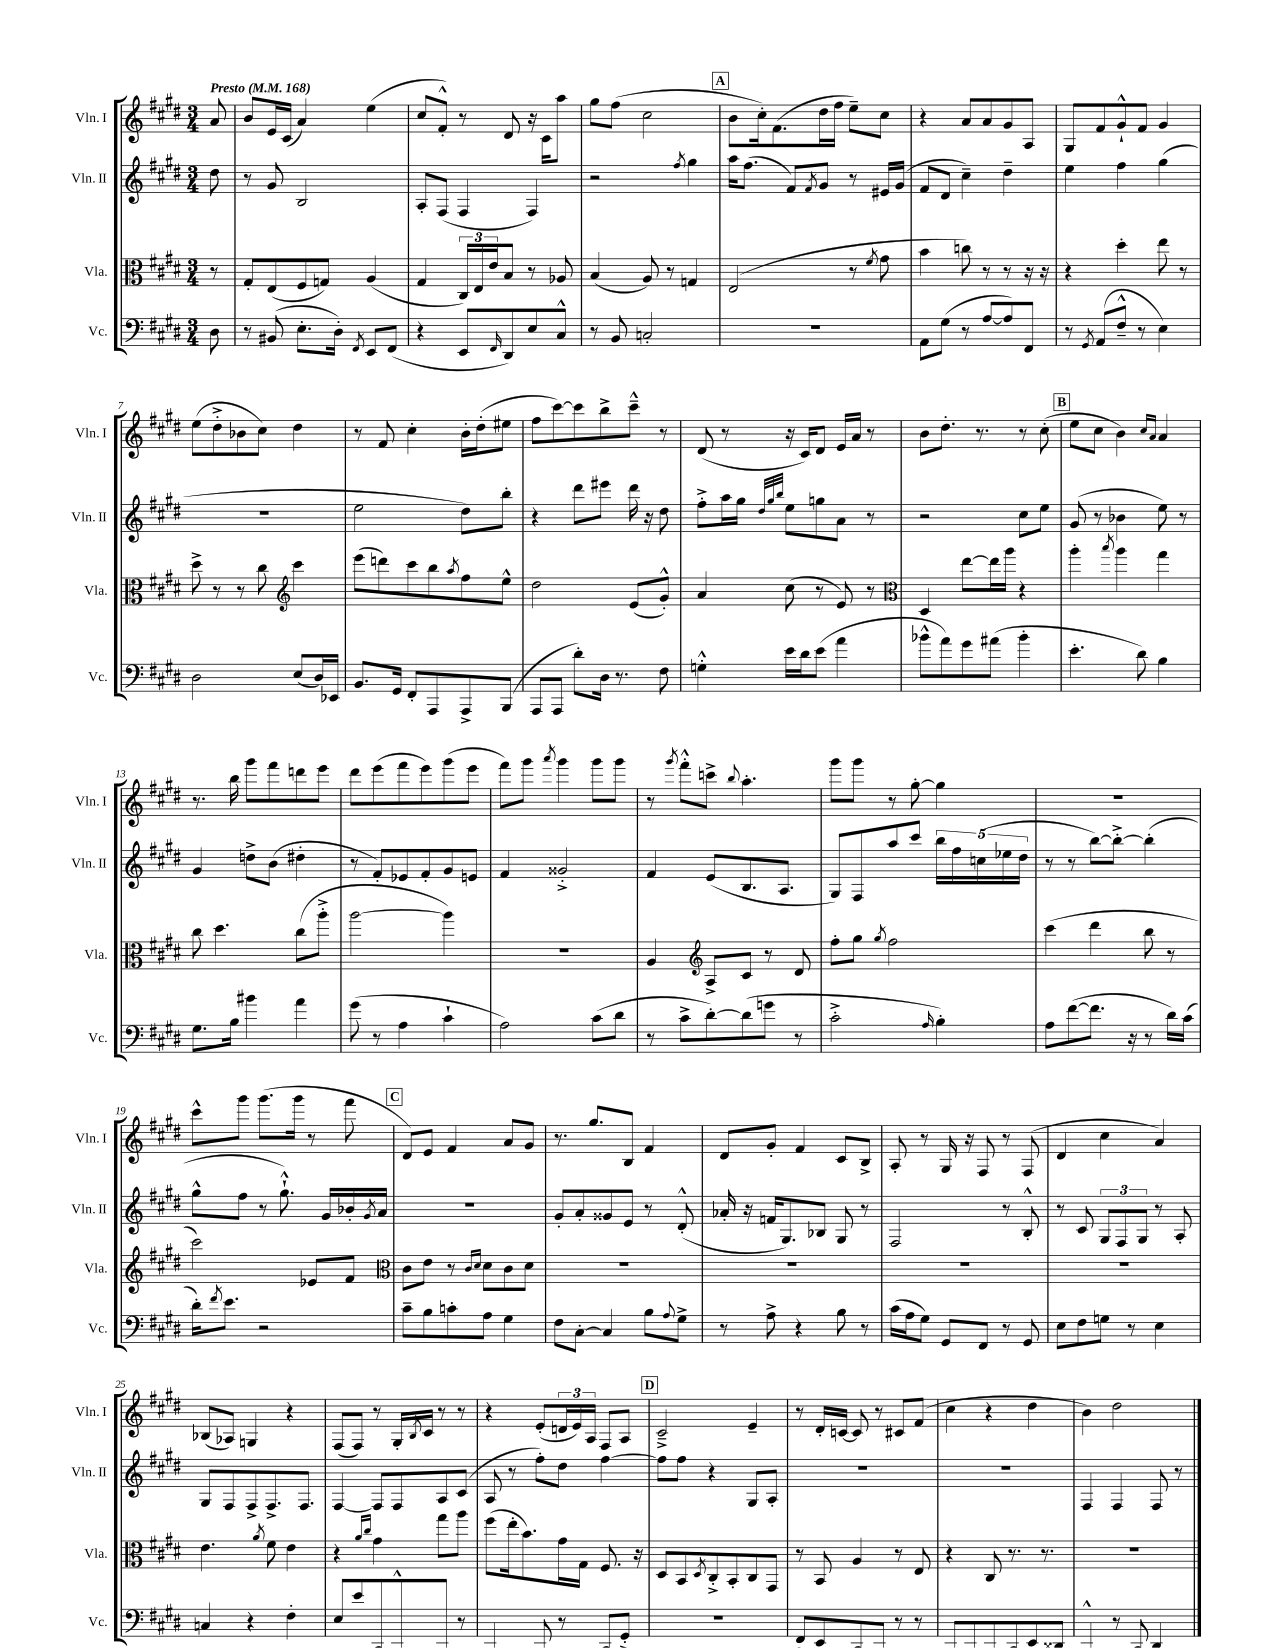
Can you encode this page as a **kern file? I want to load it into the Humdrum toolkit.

**kern	**kern	**kern	**kern
*staff4	*staff3	*staff2	*staff1
*clefF4	*clefC3	*clefG2	*clefG2
*k[f#c#g#d#]	*k[f#c#g#d#]	*k[f#c#g#d#]	*k[f#c#g#d#]
*M3/4	*M3/4	*M3/4	*M3/4
*MM168	*MM168	*MM168	*MM168
8D#\	8r	8dd#\	8a/
=	=	=	=
8r	8G#'/L	8r	8b/L
(8BB#/	(8E/	8g#/	16e/L
.	.	.	(16c#/JJ
8.E'\L	8F#/	2B/	4a/)
.	8G/J)	.	.
16D#'\Jk)	.	.	.
8qFF#/	.	.	.
8EE/L	(4A/	.	(4ee\
(8FF#/J	.	.	.
=	=	=	=
4r	4G#/	8A'/L	8cc#/L
.	.	(8F#/J	8f#'^^/J)
8EE/L	24C#/LL)	4F#/	8r
.	24E/	.	.
.	24e/J	.	.
16qqFF#/	.	.	.
8DD#/)	8B/J	.	8d#/
8E/	8r	4F#/)	16r
.	.	.	16c#\LK
8C#^^/J	8A-/	.	8aa\J
=	=	=	=
8r	(4B/	2r	8gg#\L
8BB/	.	.	(8ff#\J
2C'/	8A/)	.	2cc#\
.	8r	.	.
.	.	8qff#/	.
.	4G/	4gg#\	.
=	=	=	=
2.r	(2E/	16aa\LK	8b\L
.	.	(8.ff#\J	.
.	.	.	16cc#'\k)
.	.	.	(8.f#\
.	.	8f#/L)	.
.	.	8qf#/	.
.	.	8g#/J	16dd#\L
.	.	.	16ff#\JJ
.	8r	8r	8ee~\L)
.	8qf#/	.	.
.	8g#\	16e#/LL	8cc#\J
.	.	(16g#/JJ	.
=	=	=	=
8AA\L	4b\	8f#/L	4r
(8G#\J	.	8d#/J	.
8r	8cc\)	4cc#~\)	8a/L
[8A/L	8r	.	8a/
8A/])	8r	4dd#~\	8g#/
8FF#/J	16r	.	8A/J
.	16r	.	.
=	=	=	=
8r	4r	4ee\	8G#/L
8qGG#/	.	.	.
(8AA/L	.	.	8f#/
8F#~^^/J	4dd#'\	4ff#\	8g#`^^/
8r	.	.	8f#/J
4E\)	8ee\	(4gg#\	4g#/
.	8r	.	.
=	=	=	=
2D#\	8dd#^\	2.r	(8ee\L
.	8r	.	8dd#'^\
.	8r	.	8b-\
.	8cc#\	.	8cc#\J)
*	*clefG2	*	*
(8E/L	4ccc#\	.	4dd#\
16D#/L)	.	.	.
16EE-/JJ	.	.	.
=	=	=	=
8.BB/L	(8eee\L	2ee\	8r
.	8ddd\)	.	8f#/
16GG#/Jk	.	.	.
8FF#'/L	8ccc#\	.	4cc#'\
8AAA/	8bb\	.	.
.	8qaa/	.	.
8AAA^/	8ff#\	8dd#\L)	16b'\LL
.	.	.	(16dd#'\J
(8BBB/J	8ee^^\J	8bb'\J	8ee#\J
=	=	=	=
8AAA/L	2dd#\	4r	8ff#\L
8AAA/J	.	.	[8ccc#\)
8d#'\L)	.	8ddd#\L	8ccc#\]
16D#\Jk	.	8eee#\J	8bb^\
8.r	.	.	.
.	(8e/L	16ddd#\	8ccc#~^^\J
.	.	16r	.
8F#\	8g#'^^/J)	8dd#\	8r
=	=	=	=
4G'^^\	4a/	8ff#'^\L	(8d#/
.	.	16aa\L	8r
.	.	16gg#\JJ	.
.	.	32qqdd#/LLL	.
.	.	32qqgg#/	.
.	.	32qqbb/JJJ	.
16e\LL	(8cc#\	8ee\L	16r
16d#\J	.	.	16c#/LK)
(8e\J	8r	8gg\	8d#/J
4a\	8e/)	8a\J	16e/LL
.	.	.	16a/JJ
.	8r	8r	8r
=	=	=	=
*	*clefC3	*	*
8b-^^\L	4D#/	2r	8b\L
8a\)	.	.	8.dd#'\J
8g#\	[8ee\L	.	.
.	.	.	8.r
(8a#\J	16ee\]L	.	.
.	16aa\JJ	.	.
4b-'\	4r	8cc#\L	8r
.	.	8ee\J	(8cc#'\
=	=	=	=
4.e'\	4aa'\	(8g#/	8ee\L
.	.	8r	8cc#\J
.	8qbb/	.	.
.	4aa\	4b-\	4b\)
8d#\)	.	.	.
.	.	.	16qqcc#/LL
.	.	.	16qqa/JJ
4B\	4gg#\	8ee\)	4a/
.	.	8r	.
=	=	=	=
8.G#\L	8cc#\	4g#/	8.r
.	4.dd#\	.	.
16B\Jk	.	.	16bb\
4b#\	.	8dd^\L	8ggg#\L
.	.	(8b\J	8fff#\
4a\	(8cc#\L	4dd#'\	8ddd\
.	8aa'^\J	.	8eee\J
=	=	=	=
(8g#\	[2aa\	8r	8ddd#\L
8r	.	8f#'/L)	(8eee\
4A\	.	8e-/	8fff#\
.	.	8f#'/	8eee\)
4c#`\	4aa\])	8g#/	(8ggg#\
.	.	8e/J	8eee\J
=	=	=	=
2A\)	2.r	4f#/	8fff#\L)
.	.	.	8ggg#\J
.	.	.	8qaaa/
.	.	2g##'^/	4ggg#\
(8c#\L	.	.	8ggg#\L
8d#\J	.	.	8ggg#\J
=	=	=	=
8r	4A/	4f#/	8r
.	.	.	8qggg#/
8c#^\L	.	.	8fff#'^^\L
*	*clefG2	*	*
[8d#'\)	8A^/L	(8e/L	8ccc^\J
.	.	.	8qqbb/
(8d#\]	8c#/J	8.B/	4.aa'\
8g\J	8r	.	.
.	.	8.A/J	.
8r	8d#/	.	.
=	=	=	=
2c#'^\	8ff#'\L	8G#/L)	8ggg#\L
.	8gg#\J	8F#/	8ggg#\J
.	8qgg#/	.	.
.	2ff#\	8aa/	8r
.	.	8ccc#/J	[8gg#'\
16qqA/	.	.	.
4B'\)	.	20bb\LL	4gg#\]
.	.	20ff#\	.
.	.	(20cc\	.
.	.	20ee-\	.
.	.	20dd#\JJ	.
=	=	=	=
8A\L	(4ccc#\	8r	2.r
([8f#\	.	8r	.
8.f#\]J	4ddd#\	[8bb\L)	.
.	.	8bb'^\_J	.
16r	.	.	.
8r	8bb\	(4bb'\]	.
16d#\LL)	8r	.	.
(16c#\JJ	.	.	.
=	=	=	=
16d#'\LK)	2ccc#\)	8gg#^^\L	8ccc#^^\L
8qf#/	.	.	.
8.e\J	.	.	.
.	.	8ff#\J	8ggg#\J
2r	.	8r	(8.ggg#\L
.	.	8.gg#`^^\)	.
.	.	.	16ggg#\Jk
.	8e-/L	.	8r
.	.	16g#/LL	.
.	8f#/J	16b-'/	8fff#\
.	.	8qg#/	.
.	.	16a/JJ	.
=	=	=	=
*	*clefC3	*	*
8c#~\L	8c#\L	2.r	8d#/L)
8B\	8e\J	.	8e/J
8c'\	8r	.	4f#/
.	16qqc#/LL	.	.
.	16qqd#/JJ	.	.
8A\J	8d#\L	.	.
4G#\	8c#\	.	8a/L
.	8d#\J	.	8g#/J
=	=	=	=
8F#\L	2.r	8g#'/L	8.r
[8C#'\J	.	8a'/	.
.	.	.	8.gg#/L
4C#/]	.	8g##/	.
.	.	8e/J	8B/J
8B\L	.	8r	4f#/
8qqA/	.	.	.
8G#^\J	.	(8d#'^^/	.
=	=	=	=
8r	2.r	16a-'/	8d#/L
.	.	16r	.
8A^\	.	16f/LK	8g#'/J
.	.	8.G#/)	.
4r	.	.	4f#/
.	.	8B-/J	.
8B\	.	8G#/	8c#/L
8r	.	8r	8B^/J
=	=	=	=
(16c#\LL	2.r	2F#/	8A'/
16A\J	.	.	.
8G#\J)	.	.	8r
8GG#/L	.	.	16G#/
.	.	.	16r
8FF#/J	.	.	8F#/
8r	.	8r	8r
8GG#/	.	8B'^^/	(8F#/
=	=	=	=
8E\L	2.r	8r	4d#/
8F#\	.	8c#/	.
8G\J	.	12G#/L	4cc#\
.	.	12F#/	.
8r	.	.	.
.	.	12G#/J	.
4E\	.	8r	4a/)
.	.	8A'/	.
=	=	=	=
4C/	4.e\	8G#/L	(8B-/L
.	.	8F#/	8A-/J)
4r	.	8F#^/	4G/
.	8qa/	.	.
.	8f#\	8.F#^/	.
4F#'\	4e\	.	4r
.	.	8.F#/J	.
=	=	=	=
8E/L	4r	[4F#/	(8F#/L
8e/	.	.	8F#/J)
.	16qqa/LL	.	.
.	16qqcc#/JJ	.	.
8CC#/	4g#\	8F#/]L	8r
8AAA'^^/	.	8F#/	16G#'/LL
.	.	.	8qB/
.	.	.	16c#/JJ
8AAA/J	8gg#\L	8A/	8r
8r	8aa\J	(8c#/J	8r
=	=	=	=
4AAA/	(8ff#\L	8A/	4r
.	16ee'\k	8r	.
.	8.b\)	.	.
8BBB/	.	8ff#'\L)	(8e'/L
8r	16g#\L	8dd#\J	24d/L
.	.	.	24e/)
.	16G#\JJ	.	.
.	.	.	24A/JJ
(8CC#/L	8.F#/	[4ff#\	8F#/L
8GG#'^/J	.	.	8A/J
.	16r	.	.
=	=	=	=
2.r	8D#/L	8ff#\]L	2c#~^/
.	8BB/	8ff#\J	.
.	8qD#/	.	.
.	8C#'^/	4r	.
.	8BB'/	.	.
.	8C#/	8G#/L	4e~/
.	8GG#/J	8A'/J	.
=	=	=	=
8FF#/L)	8r	2.r	8r
8EE/	8BB/	.	16d#'/LL
.	.	.	[16c/JJ
8CC#/	4A/	.	8c/]
8BBB/J	.	.	8r
8r	8r	.	8c#/L
8r	8E/	.	(8f#/J
=	=	=	=
8AAA/L	4r	2.r	4cc#\
8AAA`/	.	.	.
8AAA/	8C#/	.	4r
8CC#/	8.r	.	.
8EE/	.	.	4dd#\
.	8.r	.	.
8DD##'/J	.	.	.
=	=	=	=
4BBB~^^/	2.r	4F#/	4b\)
8r	.	4F#/	2dd#\
8CC#/	.	.	.
4DD#/	.	8F#/	.
.	.	8r	.
==	==	==	==
*-	*-	*-	*-
